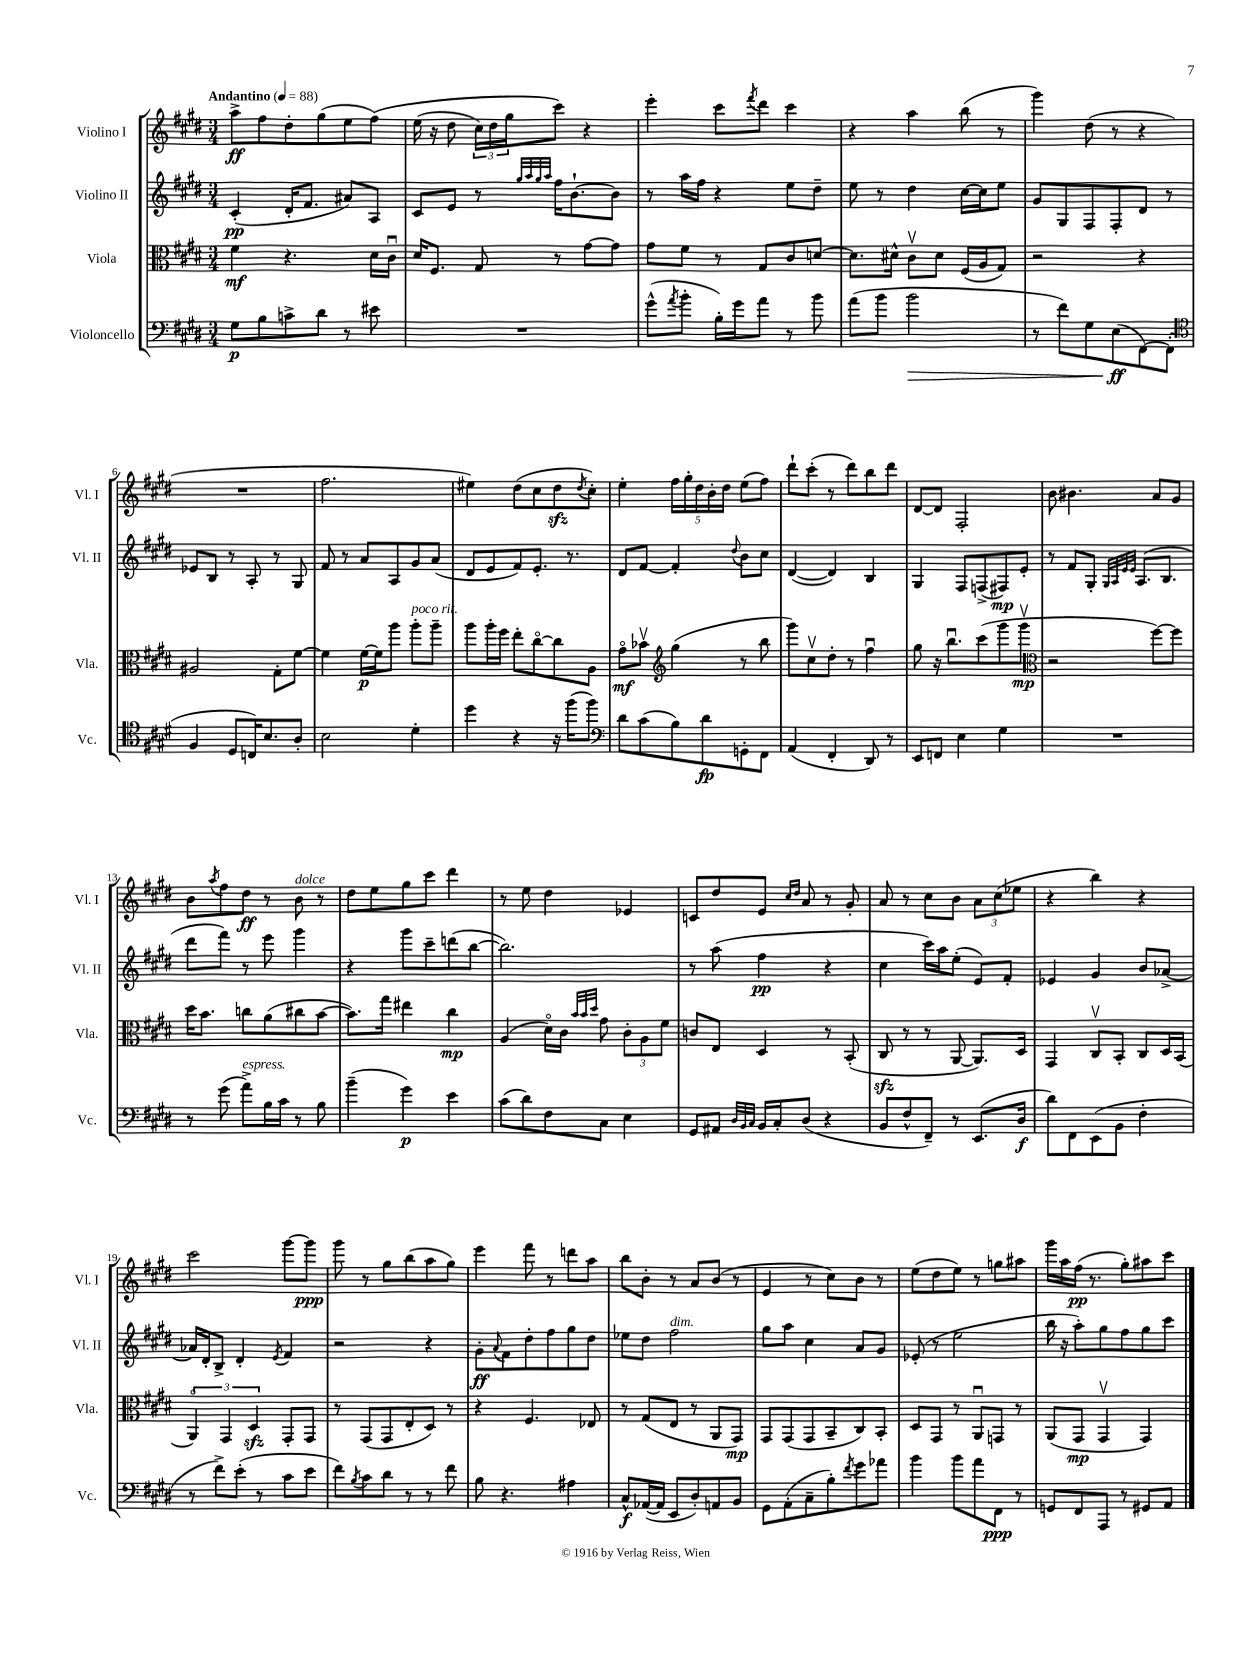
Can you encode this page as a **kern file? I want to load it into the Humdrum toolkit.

**kern	**dynam	**kern	**dynam	**kern	**dynam	**kern	**dynam
*part4	*part4	*part3	*part3	*part2	*part2	*part1	*part1
*staff4	*staff4	*staff3	*staff3	*staff2	*staff2	*staff1	*staff1
*I"Violoncello	*	*I"Viola	*	*I"Violino II	*	*I"Violino I	*
*I'Vc.	*	*I'Vla.	*	*I'Vl. II	*	*I'Vl. I	*
*clefF4	*	*clefC3	*	*clefG2	*	*clefG2	*
*k[f#c#g#d#]	*	*k[f#c#g#d#]	*	*k[f#c#g#d#]	*	*k[f#c#g#d#]	*
*M3/4	*	*M3/4	*	*M3/4	*	*M3/4	*
*MM88	*	*MM88	*	*MM88	*	*MM88	*
=1	=1	=1	=1	=1	=1	=1	=1
!	!	!	!	!	!	!LO:TX:a:B:t=Andantino	!
8G#\L	p	4f#\	mf	(4c#'/	pp	8aa^\L	ff
8B\	.	.	.	.	.	8ff#\	.
8cn^\	.	4.r	.	16d#'/KL	.	8dd#'\	.
.	.	.	.	8.f#/J	.	.	.
8d#\J	.	.	.	.	.	(8gg#\	.
8r	.	.	.	8a#X/L)	.	8ee\	.
8e#X\	.	16d#\LL	.	8A/J	.	(8ff#\J)	.
.	.	16c#u\JJ	.	.	.	.	.
=2	=2	=2	=2	=2	=2	=2	=2
2.r	.	16d#/KL	.	8c#/L	.	(16ee\	.
.	.	8.F#/J	.	.	.	16r	.
.	.	.	.	8e/J	.	8dd#\	.
.	.	8G#/	.	8r	.	24cc#\LL)	.
.	.	.	.	.	.	24dd#\	.
.	.	.	.	.	.	24gg#\J	.
.	.	.	.	32qqgg#/LLL	.	.	.
.	.	.	.	32qqaa/	.	.	.
.	.	.	.	32qqgg#/	.	.	.
.	.	.	.	32qqaa/JJJ	.	.	.
.	.	8r	.	16ff#\KL	.	8ccc#\J)	.
.	.	.	.	[8.b`\	.	.	.
.	.	[8g#\L	.	.	.	4r	.
.	.	8g#\J]	.	8b\J]	.	.	.
=3	=3	=3	=3	=3	=3	=3	=3
(8g#^^\L	.	8g#\L	.	8r	.	4eee'\	.
8qa/	.	.	.	.	.	.	.
8b'\J	.	8f#\J	.	16aa\LL	.	.	.
.	.	.	.	16ff#\JJ	.	.	.
16B'\LL)	.	8r	.	4r	.	8ccc#\L	.
16g#\J	.	.	.	.	.	.	.
.	.	.	.	.	.	8qfff#/	.
8a\J	.	8G#/L	.	.	.	8ddd#\J	.
8r	.	8c#/	.	8ee\L	.	4ccc#\	.
8b\	.	[8dn/J	.	8dd#~\J	.	.	.
=4	=4	=4	=4	=4	=4	=4	=4
(8a\L	.	8.d\L]	.	8ee\	.	4r	.
8b\J	.	.	.	8r	.	.	.
.	.	16d#X^^\Jk	.	.	.	.	.
!	!LO:HP:b	!	!	!	!	!	!
2b\	>	8c#v\L	.	4dd#\	.	4aa\	.
.	.	8d#\J	.	.	.	.	.
.	.	(16F#/LL	.	[16cc#\LL	.	(8bb\	.
.	.	16A/J	.	16cc#\J]	.	.	.
.	.	8G#/J)	.	8ee\J	.	8r	.
=5	=5	=5	=5	=5	=5	=5	=5
8r	.	2r	.	8g#/L	.	4ggg#\)	.
8f#\L)	.	.	.	8G#/	.	.	.
8G#\	.	.	.	8F#/	.	(8dd#\	.
(8E\	ff	.	.	8F#'/	.	8r	.
[8FF#\)	]	4r	.	8d#/J	.	4r	.
(8FF#'\J]	.	.	.	8r	.	.	.
!!LO:LB:g=z
=6	=6	=6	=6	=6	=6	=6	=6
*clefC4	*	*	*	*	*	*	*
4F#/	.	2A#X/	.	8e-X/L	.	2.r	.
.	.	.	.	8B/J	.	.	.
8D#/L	.	.	.	8r	.	.	.
16Cn/K)	.	.	.	8A'/	.	.	.
8.B/	.	.	.	.	.	.	.
.	.	8G#'\L	.	8r	.	.	.
8A'/J	.	[8f#\J	.	8G#/	.	.	.
=7	=7	=7	=7	=7	=7	=7	=7
2B\	.	4f#\]	.	8f#/	.	2.ff#\	.
.	.	.	.	8r	.	.	.
.	.	[16f#\LL	p	8a/L	.	.	.
.	.	16f#\J]	.	.	.	.	.
.	.	8aa\J	.	8A/	.	.	.
!	!	!LO:TX:a:i:t=poco rit.	!	!	!	!	!
4d#'\	.	8aa'\L	.	8g#/	.	.	.
.	.	8aa~\J	.	(8a/J	.	.	.
=8	=8	=8	=8	=8	=8	=8	=8
4dd#\	.	8aa\L	.	8d#/L	.	4ee#X\)	.
.	.	16aa'\L	.	8e/	.	.	.
.	.	16ff#\JJ	.	.	.	.	.
4r	.	8ee'\L	.	8f#/)	.	(8dd#\L	.
.	.	[8cc#\	.	8.e'/J	.	8cc#\	.
16r	.	8cc#\]	.	.	.	8dd#zz\	.
(16ff#\KL	.	.	.	8.r	.	.	.
.	.	.	.	.	.	8qdd#/	.
8ff#\J)	.	8A\J	.	.	.	8cc#'\J)	.
=9	=9	=9	=9	=9	=9	=9	=9
*clefF4	*	*	*	*	*	*	*
8d#\L	.	8g#\L	mf	8d#/L	.	4ee'\	.
(8c#\	.	8b-Xv\J	.	[8f#/J	.	.	.
*	*	*clefG2	*	*	*	*	*
8B\)	.	(4gg#\	.	4f#'/]	.	20ff#\LL	.
.	.	.	.	.	.	20gg#'\	.
.	.	.	.	.	.	20dd#\	.
8d#\	fp	.	.	.	.	.	.
.	.	.	.	.	.	20b'\	.
.	.	.	.	.	.	20dd#\JJ	.
.	.	.	.	8qqdd#/	.	.	.
8GGn'\	.	8r	.	8b\L	.	(8ee\L	.
8FF#\J	.	8bb\	.	8cc#\J	.	8ff#\J)	.
=10	=10	=10	=10	=10	=10	=10	=10
(4AA/	.	8ggg#\L)	.	([4d#/	.	8ddd#`\L	.
.	.	8cc#v\	.	.	.	(8ccc#'\J	.
4FF#'/	.	8dd#'\J	.	4d#/])	.	8r	.
.	.	8r	.	.	.	8ddd#\L)	.
8DD#/)	.	4ff#u\	.	4B/	.	8bb\	.
8r	.	.	.	.	.	8ddd#\J	.
=11	=11	=11	=11	=11	=11	=11	=11
8EE/L	.	8gg#\	.	4G#/	.	[8d#/L	.
8FFn/J	.	16r	.	.	.	8d#/J]	.
.	.	8.bbu\L	.	.	.	.	.
4E\	.	.	.	8F#/L	.	2F#'/	.
.	.	(8ccc#\	.	(8Fn^/	.	.	.
4G#\	.	8ggg#\	.	8F#X/)	mp	.	.
.	.	8ggg#v\J	mp	8e'/J	.	.	.
=12	=12	=12	=12	=12	=12	=12	=12
*	*	*clefC3	*	*	*	*	*
2.r	.	2r	.	8r	.	8b\	.
.	.	.	.	8f#/L	.	4.b#X\	.
.	.	.	.	8G#'/J	.	.	.
.	.	.	.	32qqG#/LLL	.	.	.
.	.	.	.	32qqA/	.	.	.
.	.	.	.	32qqe/	.	.	.
.	.	.	.	32qqe/JJJ	.	.	.
.	.	.	.	(8.A/L	.	.	.
.	.	[8ff#\L)	.	.	.	8a/L	.
.	.	.	.	8.B/J	.	.	.
.	.	8ff#\J]	.	.	.	8g#/J	.
!!LO:LB:g=z
=13	=13	=13	=13	=13	=13	=13	=13
8r	.	16dd#\KL	.	8ddd#\L	.	8b\L	.
.	.	8.b\J	.	.	.	.	.
.	.	.	.	.	.	8qaa/	.
(8g#\	.	.	.	8fff#\J)	.	8ff#\	.
!LO:TX:a:i:t=espress.	!	!	!	!	!	!	!
8a^\L)	.	8ccn\L	.	8r	.	8dd#\J	ff
16B\L	.	(8a\	.	8eee\	.	8r	.
16c#\JJ	.	.	.	.	.	.	.
!	!	!	!	!	!	!LO:TX:a:i:t=dolce	!
8r	.	8cc#X\	.	4ggg#\	.	8b\	.
8B\	.	[8b\J	.	.	.	8r	.
=14	=14	=14	=14	=14	=14	=14	=14
(4b~\	.	8.b\L])	.	4r	.	8dd#\L	.
.	.	.	.	.	.	8ee\	.
.	.	16gg#\Jk	.	.	.	.	.
4g#\)	p	4ee#X\	.	8ggg#\L	.	8gg#\	.
.	.	.	.	8ccc#~\	.	8ccc#\J	.
4e\	.	4cc#\	mp	(8dddn\	.	4ddd#\	.
.	.	.	.	[8bb\J	.	.	.
=15	=15	=15	=15	=15	=15	=15	=15
(8c#\L	.	(4A/	.	2.bb\])	.	8r	.
8d#\)	.	.	.	.	.	8ee\	.
8F#\	.	16d#\LL)	.	.	.	4dd#\	.
.	.	16c#\JJ	.	.	.	.	.
.	.	32qqb/LLL	.	.	.	.	.
.	.	32qqb/	.	.	.	.	.
.	.	32qqdd#/JJJ	.	.	.	.	.
8C#\J	.	8g#\	.	.	.	.	.
4E\	.	12c#'\L	.	.	.	4e-X/	.
.	.	12A\	.	.	.	.	.
.	.	12f#\J	.	.	.	.	.
=16	=16	=16	=16	=16	=16	=16	=16
8GG#/L	.	8cn/L	.	8r	.	8cn/L	.
8AA#X/J	.	8E/J	.	(8aa\	.	8dd#/	.
32qqD#/LLL	.	.	.	.	.	.	.
32qqBB/	.	.	.	.	.	.	.
32qqC#/JJJ	.	.	.	.	.	.	.
16BB/LL	.	4D#/	.	4ff#\	pp	8e/J	.
16C#'/J	.	.	.	.	.	.	.
.	.	.	.	.	.	16qqcc#/LL	.
.	.	.	.	.	.	16qqdd#/JJ	.
(8D#/J	.	.	.	.	.	8a/	.
4r	.	8r	.	4r	.	8r	.
.	.	(8BB'/	.	.	.	8g#'/	.
=17	=17	=17	=17	=17	=17	=17	=17
8BB/L	.	8C#zz/	.	4cc#\	.	8a/	.
8F#^^/	.	8r	.	.	.	8r	.
8FF#~/J)	.	8r	.	16ccc#\LL)	.	8cc#\L	.
.	.	.	.	16aa\J	.	.	.
8r	.	[8AA/	.	(8ee'\J	.	8b\J	.
(8.EE/L	.	8.AA/L])	.	8e/L)	.	12a\L	.
.	.	.	.	.	.	(12cc#\	.
.	.	.	.	8f#'/J	.	.	.
.	.	.	.	.	.	12ee-X\J	.
16D#/Jk	f	16D#/Jk	.	.	.	.	.
=18	=18	=18	=18	=18	=18	=18	=18
8d#\L)	.	4GG#/	.	4e-X/	.	4r	.
8FF#\	.	.	.	.	.	.	.
(8EE\	.	8C#v/L	.	4g#/	.	4bb\)	.
8BB\J	.	8BB'/J	.	.	.	.	.
4F#'\	.	8C#/L	.	8b/L	.	4r	.
.	.	16D#/L	.	[8a-X^/J	.	.	.
.	.	(16BB/JJ	.	.	.	.	.
!!LO:LB:g=z
=19	=19	=19	=19	=19	=19	=19	=19
8r	.	6AA/)	.	16a-X/LL]	.	2ccc#\	.
.	.	.	.	16d#'/J	.	.	.
8f#^\L)	.	.	.	8B^/J	.	.	.
.	.	6GG#/	.	.	.	.	.
(8e'\J	.	.	.	4d#'/	.	.	.
.	.	6D#zz/	.	.	.	.	.
8r	.	.	.	.	.	.	.
.	.	.	.	8qe/	.	.	.
8c#\L	.	8GG#'/L	.	4f#/	.	[8ggg#\L	.
8e\J	.	8GG#/J	.	.	.	8ggg#\J]	ppp
=20	=20	=20	=20	=20	=20	=20	=20
8f#\L)	.	8r	.	2r	.	8ggg#\	.
8qB/	.	.	.	.	.	.	.
8c#\	.	(8GG#/L	.	.	.	8r	.
8d#\J	.	8GG#/	.	.	.	8gg#\L	.
8r	.	8E'/	.	.	.	(8bb\	.
8r	.	8D#/J)	.	4r	.	8aa\	.
8f#\	.	8r	.	.	.	8gg#\J)	.
=21	=21	=21	=21	=21	=21	=21	=21
8B\	.	4r	.	8g#'\L	ff	4eee\	.
.	.	.	.	8qqa/	.	.	.
4.r	.	.	.	8f#\	.	.	.
.	.	4.F#/	.	8dd#'\	.	8fff#\	.
.	.	.	.	8ff#\	.	8r	.
4A#X\	.	.	.	8gg#\	.	8dddn\L	.
.	.	8E-X/	.	8dd#\J	.	8aa\J	.
=22	=22	=22	=22	=22	=22	=22	=22
8C#^^/L	f	8r	.	8ee-X\L	.	8bb\L	.
([16AA-X/L	.	(8G#/L	.	8dd#\J	.	8b'\J	.
16AA-/JJ]	.	.	.	.	.	.	.
!	!	!	!	!LO:TX:a:i:t=dim.	!	!	!
8EE/L	.	8E/J	.	2ff#\	.	8r	.
8D#'/)	.	8r	.	.	.	8a/L	.
8AAn/	.	8AA/L	.	.	.	(8b/J	.
8BB/J	.	8GG#/J)	mp	.	.	8r	.
=23	=23	=23	=23	=23	=23	=23	=23
8GG#\L	.	8GG#/L	.	8gg#\L	.	4e/	.
(8AA'\	.	(8GG#/	.	8aa\J	.	.	.
8C#~\	.	8GG#/	.	4cc#\	.	8r	.
8B'\)	.	8BB~/	.	.	.	8cc#\L)	.
8qf#/	.	.	.	.	.	.	.
8g#\	.	8C#/)	.	8a/L	.	8b\J	.
8a-X\J	.	8BB'/J	.	8g#/J	.	8r	.
=24	=24	=24	=24	=24	=24	=24	=24
4b\	.	8D#/L	.	(8e-X'/	.	(8ee\L	.
.	.	8GG#/J	.	8r	.	8dd#\	.
8b\L	.	8r	.	2ee\	.	8ee\J)	.
8a\	.	8AAu/L	.	.	.	8r	.
8FF#\J	ppp	8GGn/J	.	.	.	8ggn\L	.
8r	.	8r	.	.	.	8aa#X\J	.
=25	=25	=25	=25	=25	=25	=25	=25
8GGn/L	.	(8AA/L	.	16bb\	.	16ggg#\LL	.
.	.	.	.	16r	.	16aa\	.
8FF#/	.	8GG#/J	mp	8aa'\L)	.	(16ff#\JJ	pp
.	.	.	.	.	.	8.r	.
8AAA/J	.	4GG#v/	.	8gg#\	.	.	.
8r	.	.	.	8ff#\	.	8gg#'\L)	.
8GG#X/L	.	4GG#/)	.	8gg#\	.	8aa#X\	.
8AA/J	.	.	.	8ccc#\J	.	8ccc#\J	.
==	==	==	==	==	==	==	==
*-	*-	*-	*-	*-	*-	*-	*-
